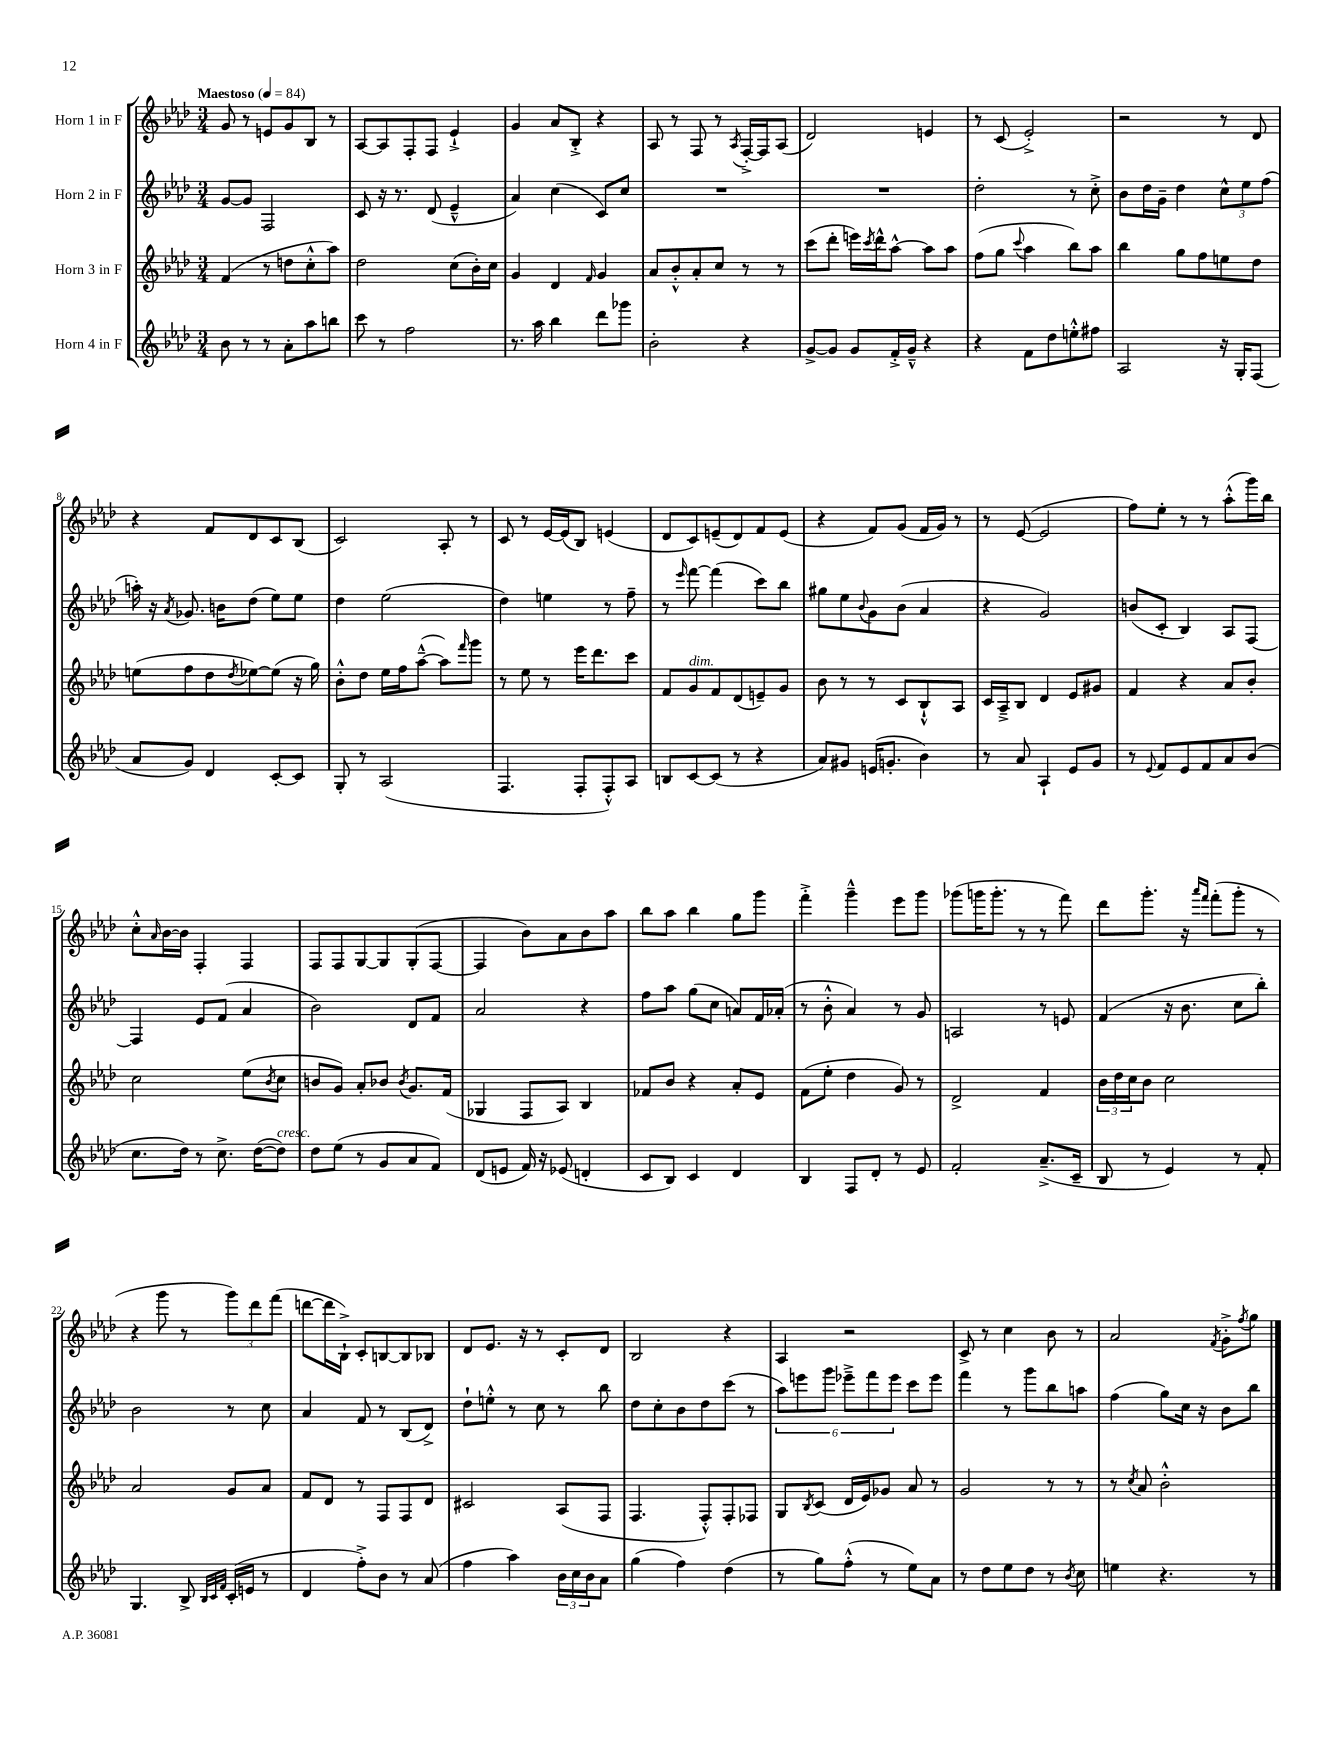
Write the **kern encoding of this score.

**kern	**kern	**kern	**kern
*part4	*part3	*part2	*part1
*staff4	*staff3	*staff2	*staff1
*I"Horn 4 in F	*I"Horn 3 in F	*I"Horn 2 in F	*I"Horn 1 in F
*clefG2	*clefG2	*clefG2	*clefG2
*k[b-e-a-d-]	*k[b-e-a-d-]	*k[b-e-a-d-]	*k[b-e-a-d-]
*M3/4	*M3/4	*M3/4	*M3/4
*MM84	*MM84	*MM84	*MM84
=1	=1	=1	=1
!	!	!	!LO:TX:a:B:t=Maestoso
8b-\	(4f/	[8g/L	8g/
8r	.	8g/J]	8r
8r	8r	2F/	8en/L
8a-'\L	8ddn\L	.	8g/
8aa-\	8cc'^^\	.	8B-/J
8bbn\J	8aa-\J)	.	8r
=2	=2	=2	=2
8ccc\	2dd-\	8c/	[8A-/L
8r	.	16r	8A-/]
.	.	8.r	.
2ff\	.	.	8F'/
.	.	(8d-/	8F/J
.	(8cc\L	4e-~^^/	4e-`^/
.	16b-'\L)	.	.
.	16cc\JJ	.	.
=3	=3	=3	=3
8.r	4g/	4a-/)	4g/
16aa-\	.	.	.
4bb-\	4d-/	(4cc\	8a-/L
.	.	.	8B-'^/J
.	16qqf/	.	.
8ddd-\L	4g/	8c/L)	4r
8ggg-X\J	.	8cc/J	.
=4	=4	=4	=4
2b-'\	8a-/L	2.r	8A-/
.	8b-'^^/	.	8r
.	8a-'/	.	8F/
.	8cc/J	.	8r
.	.	.	8qA-/
4r	8r	.	[16F'^/LL
.	.	.	16F/J]
.	8r	.	(8A-/J
=5	=5	=5	=5
[8g^/L	(8ccc\L	2.r	2d-/)
8g/J]	8ddd-'\J	.	.
8g/L	16eeen\LL)	.	.
.	8qccc/	.	.
.	16ddd-^^\J	.	.
16f'^/L	[8aa-^^\J	.	.
16g~^^/JJ	.	.	.
4r	8aa-\L]	.	4en/
.	8aa-\J	.	.
=6	=6	=6	=6
4r	(8ff\L	2dd-'\	8r
.	8gg\J	.	(8c/
.	8qqccc/	.	.
8f\L	4aa-\	.	2e-'^/)
8dd-\	.	.	.
8een'^^\	8bb-\L)	8r	.
8ff#X\J	8aa-\J	8cc'^\	.
=7	=7	=7	=7
2A-/	4bb-\	8b-\L	2r
.	.	16dd-\L	.
.	.	16g~\JJ	.
.	8gg\L	4dd-\	.
.	8ff\	.	.
16r	8een\	12cc^^\L	8r
16G'/KL	.	.	.
.	.	12ee-\	.
(8F/J	8dd-\J	.	8d-/
.	.	(12ff\J	.
!!LO:LB:g=z
=8	=8	=8	=8
8a-/L	(8een\L	16aan'\)	4r
.	.	16r	.
.	.	8qa-/	.
8g/J)	8ff\	8.g-X/	.
4d-/	8dd-\	.	8f/L
.	.	16bn\KL	.
.	8qdd-/	.	.
.	[8ee-X\)	(8dd-\J	8d-/
[8c'/L	(8ee-\J]	8ee-\L)	8c/
8c/J]	16r	8ee-\J	(8B-/J
.	16gg\)	.	.
=9	=9	=9	=9
8G'/	8b-'^^\L	4dd-\	2c/)
8r	8dd-\J	.	.
(2A-/	16ee-\LL	(2ee-\	.
.	16ff\J	.	.
.	([8aa-~^^\J	.	.
.	8aa-\L])	.	8A-'/
.	16qqfff/	.	.
.	8ggg\J	.	8r
=10	=10	=10	=10
4.F/	8r	4dd-\)	8c/
.	8ee-\	.	8r
.	8r	4een\	[16e-/LL
.	.	.	(16e-/J]
8F'/L	16eee-\KL	.	8B-/J)
.	8.ddd-\	.	.
8F'^^/)	.	8r	(4en/
8A-/J	8ccc\J	8ff~\	.
=11	=11	=11	=11
8Bn/L	8f/L	8r	8d-/L
.	.	16qqeee-/	.
!	!LO:TX:a:i:t=dim.	!	!
[8c/	8g/	[8fff\	8c/)
(8c/J]	8f/	(4fff\]	(8en~/
8r	(8d-/	.	8d-/)
4r	8en~/)	8ccc\L)	8f/
.	8g/J	8bb-\J	(8e/J
=12	=12	=12	=12
8a-/L)	8b-\	8gg#X\L	4r
8g#X/J	8r	8ee-\	.
.	.	8qqb-/	.
(16en/KL	8r	8g\	8f/L)
8.gn'/J	.	.	.
.	8c/L	(8b-\J	(8g/J
4b-\)	8B-`^^/	4a-/	16f/LL
.	.	.	16g/JJ)
.	8A-/J	.	8r
=13	=13	=13	=13
8r	16c/LL	4r	8r
.	16A-~^/J	.	.
8a-/	8B-/J	.	([8e-/
4A-`/	4d-/	2g/)	2e-/]
8e-/L	8e-/L	.	.
8g/J	8g#X/J	.	.
=14	=14	=14	=14
8r	4f/	(8bn/L	8ff\L)
8qqe-/	.	.	.
8f/L	.	8c'/J	8ee-'\J
8e-/	4r	4B-/)	8r
8f/	.	.	8r
8a-/	8a-/L	8A-/L	(8aa-'^^\L
(8b-/J	8b-'/J	[8F/J	16ggg\L)
.	.	.	16bb-\JJ
!!LO:LB:g=z
=15	=15	=15	=15
8.cc\L	2cc\	4F/]	8cc'^^\L
.	.	.	16qqa-/
.	.	.	[16b-\L
16dd-\Jk)	.	.	16b-\JJ]
8r	.	8e-/L	4F'/
8.cc^\	.	(8f/J	.
.	(8ee-\L	4a-/	4F/
([16dd-\KL	.	.	.
.	8qb-/	.	.
!LO:TX:a:i:t=cresc.	!	!	!
8dd-\J])	8cc\J	.	.
=16	=16	=16	=16
8dd-\L	8bn/L	2b-\)	8F/L
(8ee-\J	8g/J)	.	8F/
8r	8a-'/L	.	[8G/
8g/L	8b-X/J	.	8G/]
.	8qb-/	.	.
8a-/	8.g/L	8d-/L	(8G'/
8f/J)	.	8f/J	[8F/J
.	(16f/Jk	.	.
=17	=17	=17	=17
(8d-/L	4G-X/	2a-/	4F/]
8en/J	.	.	.
16f/)	8F/L	.	8b-\L)
16r	.	.	.
(8e-X/	8A-/J)	.	8a-\
4dn'/	4B-/	4r	8b-\
.	.	.	8aa-\J
=18	=18	=18	=18
8c/L	8f-X/L	8ff\L	8bb-\L
8B-/J)	8b-/J	8aa-\J	8aa-\J
4c/	4r	(8gg\L	4bb-\
.	.	8cc\J	.
4d-/	8a-'/L	8an/L)	8gg\L
.	8e-/J	16f/L	8ggg\J
.	.	(16a-X'/JJ	.
=19	=19	=19	=19
4B-/	(8f\L	8r	4fff'^\
.	8ee-'\J	8b-'^^\	.
8F/L	4dd-\	4a-/)	4ggg~^^\
8d-'/J	.	.	.
8r	8g/)	8r	8eee-\L
8e-/	8r	8g/	8ggg\J
=20	=20	=20	=20
2f'/	2d-^/	2An/	(8ggg-X\L
.	.	.	16gggn\K
.	.	.	8.ggg'\J
.	.	.	8r
(8.a-~^/L	4f/	8r	8r
.	.	8en/	8fff\)
16c~/Jk	.	.	.
=21	=21	=21	=21
8B-/	24b-\LL	(4f/	8ddd-\L
.	24dd-\	.	.
.	24cc\J	.	.
8r	8b-\J	.	8.ggg'\J
4e-/)	2cc\	16r	.
.	.	8.b-\	16r
.	.	.	16qqaaa-/LL
.	.	.	16qqfff/JJ
.	.	.	(8fff'\L
8r	.	8cc\L	8ggg'\J
8f'/	.	8bb-'\J)	8r
!!LO:LB:g=z
=22	=22	=22	=22
4.G/	2a-/	2b-\	4r
.	.	.	8ggg\
8B-^/	.	.	8r
32qqB-/LLL	.	.	.
32qqc/	.	.	.
32qqf/JJJ	.	.	.
(16c'/LL	8g/L	8r	12ggg\L)
16en/JJ	.	.	.
.	.	.	12ddd-\
8r	8a-/J	8cc\	.
.	.	.	(12fff\J
=23	=23	=23	=23
4d-/	8f/L	4a-/	[8dddn\L
.	8d-/J	.	16ddd\L]
.	.	.	16B-`^\JJ)
8ff'^\L)	8r	8f/	8c'/L
8b-\J	8F/L	8r	[8Bn/
8r	8F/	(8B-/L	8B/]
(8a-/	8d-/J	8d-^/J)	8B-X/J
=24	=24	=24	=24
4ff\	2c#X/	8dd-`\L	8d-/L
.	.	8een'^^\J	8.e-/J
4aa-\)	.	8r	.
.	.	.	16r
.	.	8cc\	8r
24b-\LL	(8A-/L	8r	8c'/L
24cc\	.	.	.
24b-\J	.	.	.
8a-\J	8F/J	8bb-\	8d-/J
=25	=25	=25	=25
(4gg\	4.F/	8dd-\L	2B-/
.	.	8cc'\	.
4ff\)	.	8b-\	.
.	8F'^^/L)	8dd-\	.
(4dd-\	8F'/	(8ccc\J	4r
.	8F-X/J	8r	.
=26	=26	=26	=26
8r	8G/L	12aa-\L)	4A-/
.	.	12eeen\	.
.	8qB-/	.	.
8gg\L)	(8c/J	.	.
.	.	12ggg\J	.
(8ff'^^\J	16d-/LL	12eee-X~^\L	2r
.	16e-/J)	.	.
.	.	12fff\	.
8r	8g-X/J	.	.
.	.	12eee-\J	.
8ee-\L)	8a-/	8ccc\L	.
8a-\J	8r	8eee-\J	.
=27	=27	=27	=27
8r	2g/	4fff\	8c^/
8dd-\L	.	.	8r
8ee-\	.	8r	4cc\
8dd-\J	.	8ggg\L	.
8r	8r	8bb-\	8b-\
8qb-/	.	.	.
8cc\	8r	8aan\J	8r
=28	=28	=28	=28
4een\	8r	(4ff\	2a-/
.	8qcc/	.	.
.	8a-/	.	.
4.r	2b-'^^\	8gg\L)	.
.	.	16cc\Jk	.
.	.	16r	.
.	.	.	8qf/
.	.	8b-\L	8g'^\L
.	.	.	8qff/
8r	.	8bb-\J	8gg\J
==	==	==	==
*-	*-	*-	*-
